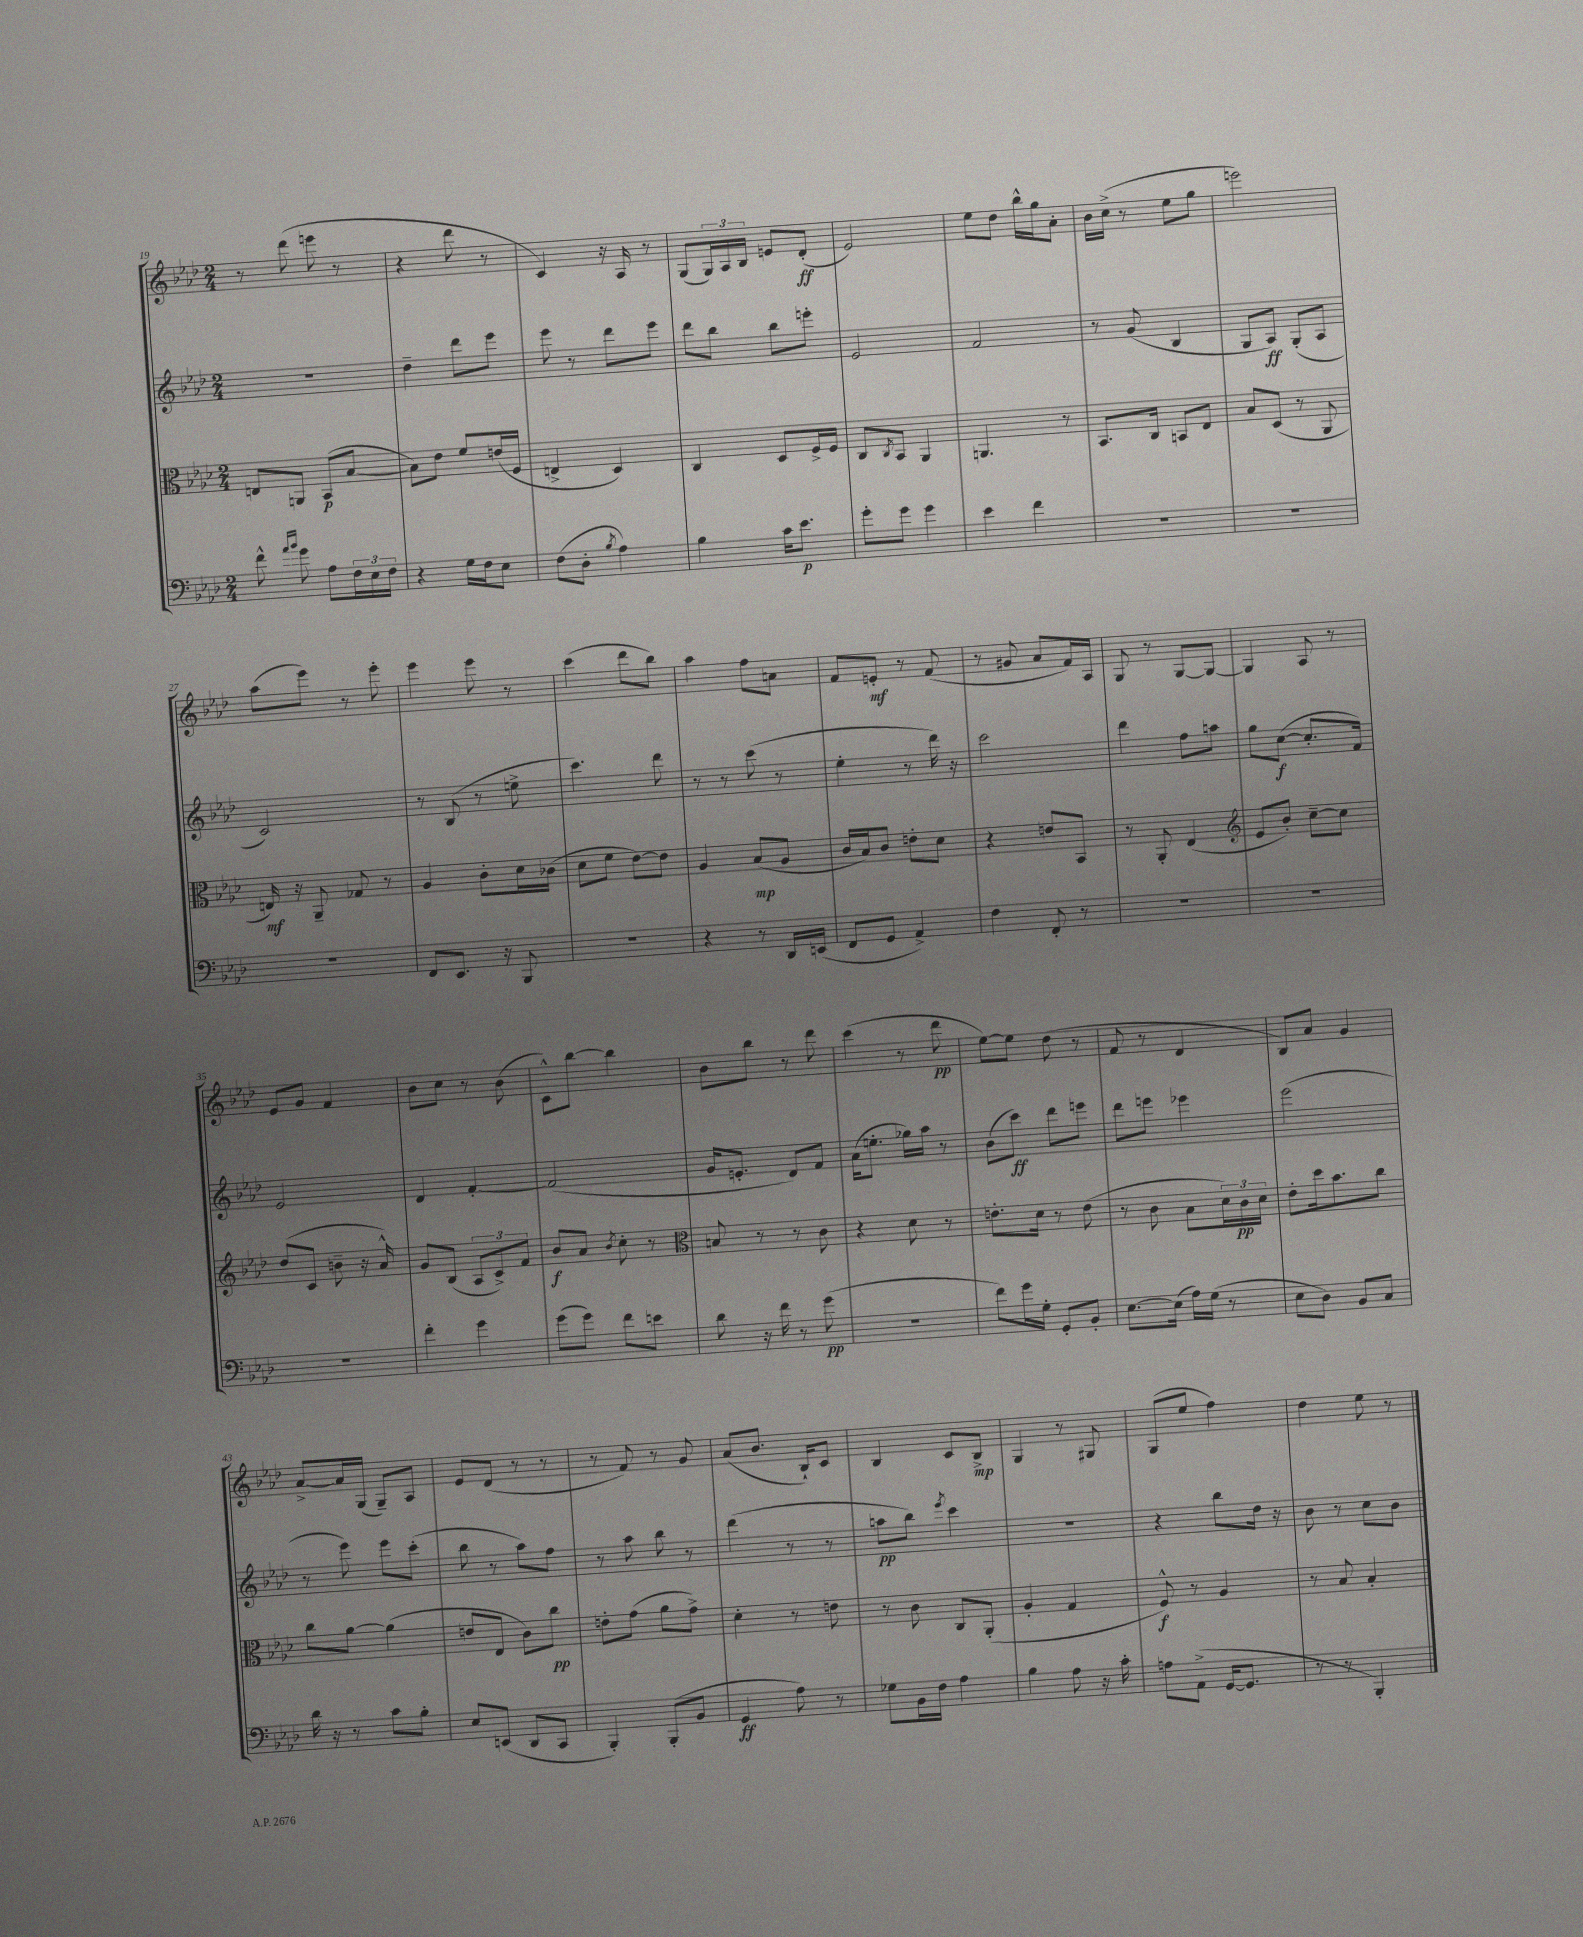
<<
\new StaffGroup <<
\new Staff = "s0" {
    \clef treble \key aes \major \numericTimeSignature \time 2/4
    r8 des'''8( e'''8 r8 |
    r4 des'''8 r8 |
    c'4) r16 aes16 r8 |
    g8( \tuplet 3/2 { g16) aes16 bes16 } e'8 des'8-.\ff( |
    ees'2) |
    ees''8 des''8 bes''16-^ g''16 aes'8-. |
    bes'16 c''16->( r8 ees''8 g''8 |
    e'''2) |
    aes''8( ees'''8) r8 ees'''8-. |
    ees'''4 ees'''8 r8 |
    c'''4( des'''8 bes''8) |
    aes''4 f''8 a'8 |
    f'8 e'8-.\mf r8 f'8( |
    r8 gis'8 aes'8 f'16) aes16 |
    g8 r8 g8~ g8~ |
    g4 aes8 r8 |
    ees'8 g'8 f'4 |
    bes'8 c''8 r8 bes'8( |
    c'8-^) bes''8~ bes''4 |
    bes'8 bes''8 r8 des'''8 |
    c'''4( r8 des'''8\pp |
    ees''8~) ees''8 des''8( r8 |
    f'8 r8 des'4 |
    bes8) aes'8 g'4 |
    aes'8~-> aes'16 g16( g8--) aes8 |
    ees'8 des'8( r8 r8 |
    r8 f'8) r8 g'8 |
    aes'8( bes'8. bes16-!) c'8 |
    bes4 c'8 bes8->\mp |
    g4 r8 gis8 |
    g8( ees''8 f''4) |
    des''4 ees''8 r8 \bar "|." |
}
\new Staff = "s1" {
    \clef treble \key aes \major \numericTimeSignature \time 2/4
    R2 |
    des''4-- des'''8 ees'''8 |
    ees'''8 r8 des'''8 ees'''8 |
    des'''8 bes''8 bes''8 e'''8-. |
    ees'2 |
    f'2 |
    r8 g'8( bes4 |
    g8 aes8\ff) g8-.( aes8 |
    c'2) |
    r8 bes8( r8 e''8-> |
    c'''4.) des'''8 |
    r8 r8 c'''8( r8 |
    ees''4-. r8 des'''16) r16 |
    c'''2 |
    des'''4 f''8 a''8 |
    g''8 c''8~\f( c''8.-. f'16) |
    ees'2 |
    des'4 f'4~-. |
    f'2( |
    g'16 e'8.-. des'8) f'8 |
    aes'16( e''8.-. ges''16) aes''16 r8 |
    bes'8( c'''8\ff) des'''8 e'''8 |
    des'''8 e'''8 ees'''4 |
    ees'''2( |
    r8 ees'''8) ees'''8 c'''8-.( |
    bes''8 r8 aes''8) f''8 |
    r8 aes''8 bes''8 r8 |
    des'''4( r8 r8 |
    a''8\pp bes''8) \acciaccatura { ees'''8 } c'''4 |
    r2 |
    r4 bes''8 des''16 r16 |
    bes'8 r8 c''8 bes'8 \bar "|." |
}
\new Staff = "s2" {
    \clef alto \key aes \major \numericTimeSignature \time 2/4
    e8 a,8 bes,8\p( bes8~ |
    bes8) ees'8 f'8 e'16( f16 |
    e4-> des4) |
    c4 des8 f16-> f16 |
    c8 \acciaccatura { c8 } bes,8 aes,4 |
    a,4. r8 |
    bes,8. c16 b,8 ees8 |
    bes8 des8( r8 aes,8 |
    e16\mf) r16 aes,8-- ges8 r8 |
    aes4 c'8-. des'16 ces'16( |
    des'8 f'8 ees'8~) ees'8 |
    aes4 bes8\mp( aes8 |
    c'16 bes16) c'8 e'8-. des'8 |
    r4 e'8 bes,8 |
    r8 aes,8-. ees4( |
    \clef treble ees'8 bes'8-.) c''8~-- c''8 |
    des''8( c'8 b'8-- r16 aes'16-^) |
    g'8 bes8( \tuplet 3/2 { aes8 c'8->) f'8 } |
    bes'8\f aes'8 \acciaccatura { bes'8 } c''8-. r8 |
    \clef alto b8 r8 r8 c'8 |
    r4 des'8 r8 |
    e'8.-. des'16 r8 e'8( |
    r8 c'8 bes8 \tuplet 3/2 { des'16) c'16\pp des'16 } |
    ees'8-. des''16 bes'8. c''8 |
    c''8 aes'8~ aes'4( |
    e'8 ees8 c'8) c''8\pp |
    e'8-. g'8( aes'8 g'8->) |
    des'4-. r8 e'8 |
    r8 c'8 c8 aes,8-.( |
    aes4-. g4 |
    f8-^\f) r8 aes4 |
    r8 bes8 bes4-. \bar "|." |
}
\new Staff = "s3" {
    \clef bass \key aes \major \numericTimeSignature \time 2/4
    f'8-^ \grace { aes'16 bes'16 } g'8 aes8 \tuplet 3/2 { f16 ees16 f16 } |
    r4 g16 f16 ees8 |
    f8( des8-. \acciaccatura { bes8 } aes4) |
    bes4 c'16 ees'8.\p |
    g'8-. g'8 g'4 |
    ees'4 f'4 |
    R2 |
    R2 |
    R2 |
    f,8 ees,8. r16 bes,,8 |
    r2 |
    r4 r8 des,16 e,16( |
    f,8 g,8 aes,4->) |
    f4 f,8-. r8 |
    R2 |
    R2 |
    R2 |
    f'4-. g'4 |
    g'8( g'8) f'8 e'8 |
    des'8 r16 f'16 r8 g'8\pp( |
    R2 |
    f'8) g'16 g16-. g,8-. bes,8-. |
    ees8.~ ees16( aes16) g16( r8 |
    ees8 des8) bes,8 c8 |
    des'16 r16 r8 c'8 bes8-. |
    ees8 e,8( des,8 c,8 |
    bes,,4-.) bes,,8-.( bes,8 |
    g,4\ff aes8) r8 |
    ges8 bes,16 f16 aes4 |
    bes4 aes8 r16 c'16-. |
    a8 aes,8->( g,16~ g,8. |
    r8 r8 bes,,4-.) \bar "|." |
}
>>
>>
\layout { \context { \Score currentBarNumber = #19 } }
